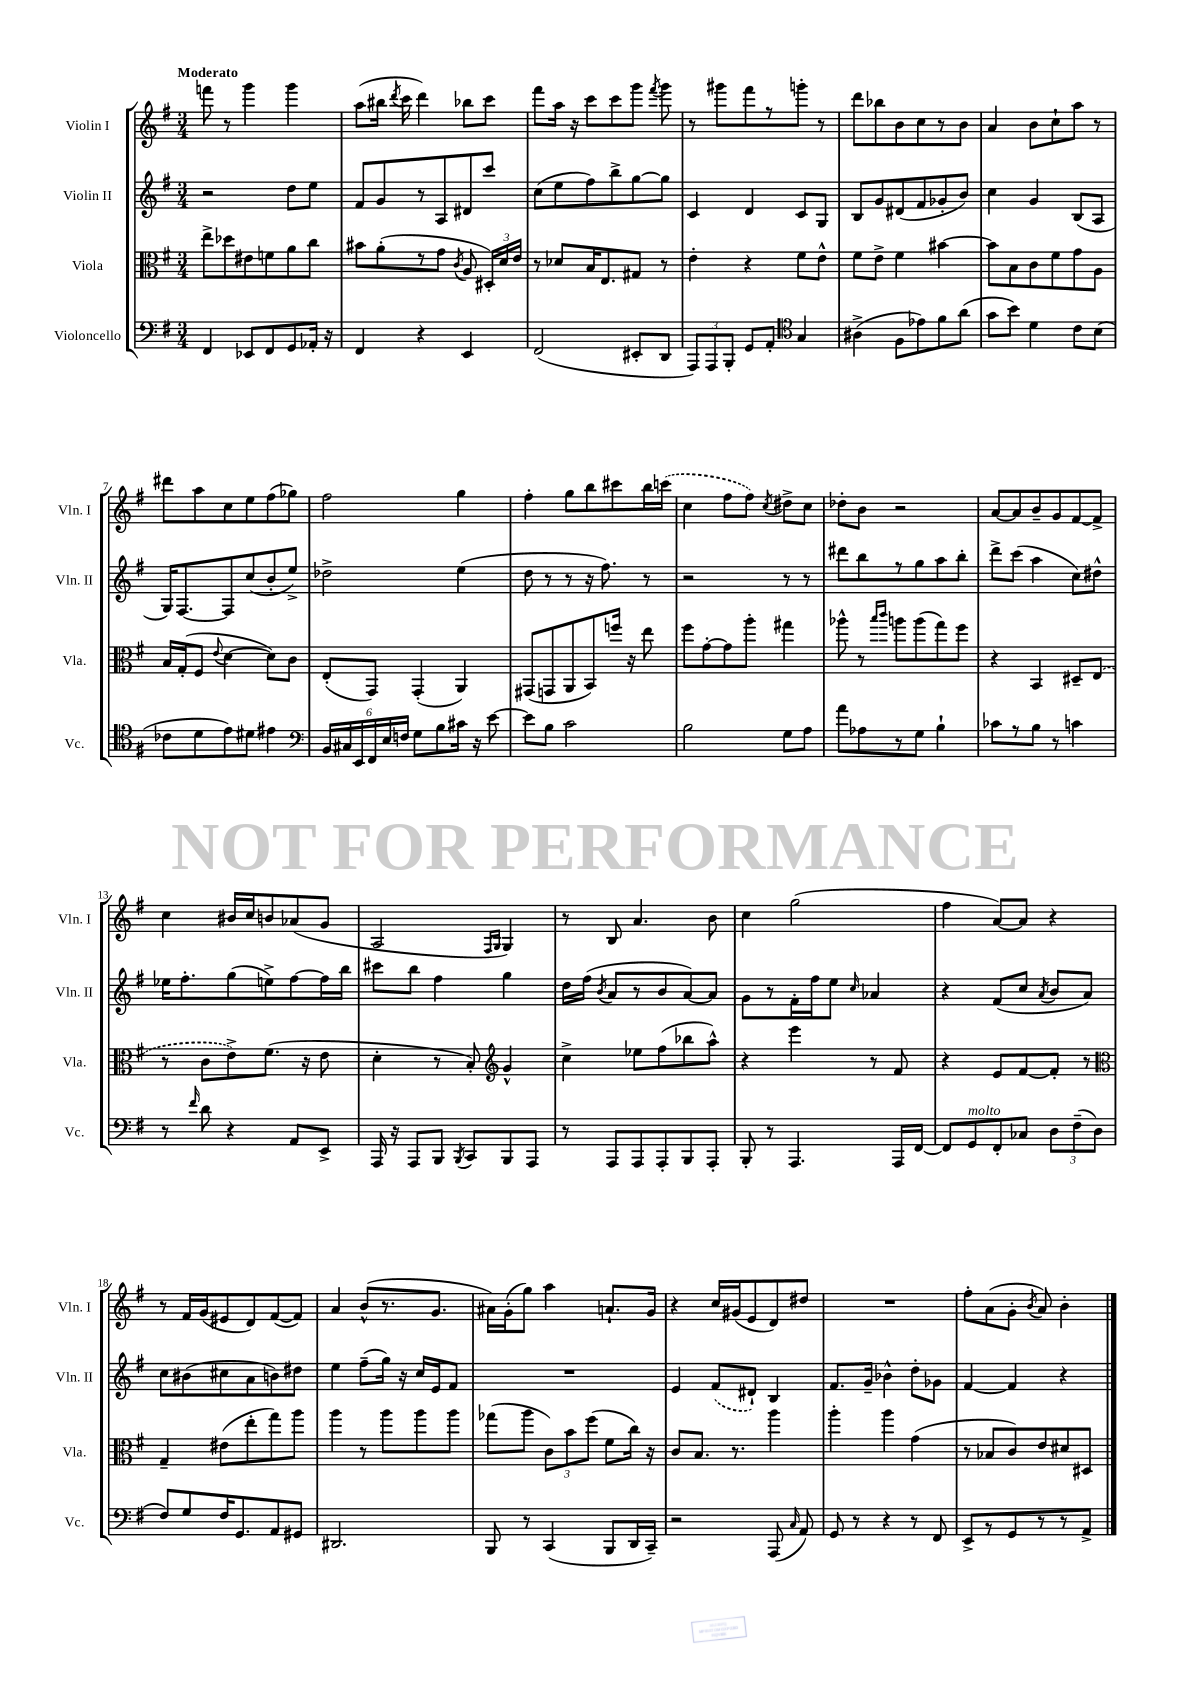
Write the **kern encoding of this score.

**kern	**kern	**kern	**kern
*part4	*part3	*part2	*part1
*staff4	*staff3	*staff2	*staff1
*I"Violoncello	*I"Viola	*I"Violin II	*I"Violin I
*I'Vc.	*I'Vla.	*I'Vln. II	*I'Vln. I
*clefF4	*clefC3	*clefG2	*clefG2
*k[f#]	*k[f#]	*k[f#]	*k[f#]
*M3/4	*M3/4	*M3/4	*M3/4
=1	=1	=1	=1
!	!	!	!LO:TX:a:B:t=Moderato
4FF#/	8ee^\L	2r	8fffn\
.	8dd-X\	.	8r
8EE-X/L	8e#X\	.	4ggg\
8FF#/	8fn\	.	.
8GG/	8a\	8dd\L	4ggg\
16AA-X'/Jk	8cc\J	8ee\J	.
16r	.	.	.
=2	=2	=2	=2
4FF#/	8b#X\L	8f#/L	(8aa\L
.	(8a'\	8g/	16bb#X\Jk
.	.	.	8qddd/
.	.	.	16ccc\
4r	8r	8r	4ddd\)
.	8g\J	8A/	.
.	8qc/	.	.
4EE/	8A/	8d#X/	8bb-X\L
.	24D#X'/LL)	8ccc/J	8ccc\J
.	24d/	.	.
.	24e/JJ	.	.
=3	=3	=3	=3
(2FF#/	8r	(8cc\L	8fff#\L
.	8d-X/L	8ee\	16aa\Jk
.	.	.	16r
.	16B/K	8ff#\)	8ccc\L
.	8.E/	.	.
.	.	8bb^\	8ccc\
8EE#X'/L	8G#X/J	[8gg\	8ggg\J
.	.	.	8qfff#/
8DD/J	8r	8gg\J]	8ggg\
=4	=4	=4	=4
12AAA/L)	4e'\	4c/	8r
12AAA/	.	.	.
.	.	.	8ggg#X\L
12BBB'/J	.	.	.
8GG/L	4r	4d/	8fff#\
8AA'/J	.	.	8r
*clefC4	*	*	*
4G/	8f#\L	8c/L	8gggn'\J
.	8e^^\J	8G/J	8r
=5	=5	=5	=5
(4A#X^\	8f#\L	8B/L	8ddd\L
.	8e^\J	8g/	8bb-X\
8F#\L	4f#\	(8d#X/	8b\
8e-X\)	.	8f#/	8cc\
8f#\	[4b#X\	8g-X'/	8r
(8a\J	.	8b/J)	8b\J
=6	=6	=6	=6
8g\L	8b#\L]	4cc\	4a/
8b\J)	8B\	.	.
4d\	8c\	4g/	8b\L
.	8f#\	.	8cc`\
8c\L	8g\	(8B/L	8aa\J
(8B\J	8A\J	8A/J	8r
!!LO:LB:g=z
=7	=7	=7	=7
8c-X\L	16B/LL	16G/KL)	8ddd#X\L
.	(16G'/J	[8.F#/	.
8d\	8F#/J	.	8aa\
.	8qqe/	.	.
8e\)	[4d\	8F#/]	8cc\
8d#X\J	.	(8cc/	8ee\
4e#X\	8d\L])	8b'/	(8ff#\
.	8c\J	8ee^/J)	8gg-X\J)
=8	=8	=8	=8
*clefF4	*	*	*
24BB/LL	(8E'/L	2dd-X^\	2ff#\
24C#X/	.	.	.
24EE/	.	.	.
24FF#/	8GG/J)	.	.
24E/	.	.	.
24Fn/JJ	.	.	.
8G\L	(4GG'/	.	.
8B\	.	.	.
16c#X\Jk	4AA/)	(4ee\	4gg\
16r	.	.	.
[8e\	.	.	.
=9	=9	=9	=9
8e\L]	(8GG#X/L	8dd\	4ff#'\
8B\J	8GGn/	8r	.
2c\	8AA/	8r	8gg\L
.	8BB/)	16r	8bb\
.	.	8.ff#\)	.
.	16ffn/Jk	.	8ccc#X\
.	16r	.	.
.	8ee\	8r	16bb\L
.	.	.	(16cccn\JJ
=10	=10	=10	=10
2B\	8ff#\L	2r	4cc\
.	[8g'\	.	.
.	8g\]	.	8ff#\L
.	8aa'\J	.	8ff#\J)
.	.	.	8qcc/
8G\L	4gg#X\	8r	8dd#X^\L
8A\J	.	8r	8cc\J
=11	=11	=11	=11
8a\L	8aa-X^^\	8ddd#X\L	8dd-X'\L
8A-X\	8r	8bb\	8b\J
.	16qqbb/LL	.	.
.	16qqccc/JJ	.	.
8r	8aan\L	8r	2r
8G\J	(8aa\	8gg\	.
4B`\	8gg\)	8aa\	.
.	8ff#\J	8bb'\J	.
=12	=12	=12	=12
8c-X\L	4r	8ddd^\L	[8a/L
8r	.	(8ccc\J	8a/]
8B\J	4BB/	4aa\	8b~/
8r	.	.	8g/
4cn\	8D#X~/L	8cc\L)	[8f#/
.	(8E/J	8dd#X^^\J	8f#^/J]
!!LO:LB:g=z
=13	=13	=13	=13
8r	8r	16ee-X\KL	4cc\
.	.	8.ff#'\	.
16qqf#/	.	.	.
8d\	8c\L	.	.
4r	8e^\)	(8gg\	16b#X/LL
.	.	.	16cc/J
.	(8.f#\J	8een^\)	8bn/
8AA/L	.	[8ff#\	(8a-X/
.	16r	.	.
8EE^/J	8e\	16ff#\L]	8g/J
.	.	16bb\JJ	.
=14	=14	=14	=14
16AAA/	4d'\	8ccc#X\L	2A/
16r	.	.	.
8AAA/L	.	8bb\J	.
8BBB/J	8r	4ff#\	.
8qBBB/	.	.	.
8CC/L	8B'/)	.	.
*	*clefG2	*	*
.	.	.	16qqF#/LL
.	.	.	16qqG/JJ
8BBB/	4g^^/	4gg\	4G/)
8AAA/J	.	.	.
=15	=15	=15	=15
8r	4cc^\	16dd\LL	8r
.	.	(16ff#\JJ	.
.	.	8qb/	.
8AAA/L	.	8a/L	8B/
8AAA/	8ee-X\L	8r	4.a/
8AAA'/	(8ff#\	8b/	.
8BBB/	8bb-X\	[8a/)	.
8AAA'/J	8aa^^\J)	8a/J]	8b\
=16	=16	=16	=16
8BBB'/	4r	8g\L	4cc\
8r	.	8r	.
4.AAA/	4eee\	16f#'\L	(2gg\
.	.	16ff#\J	.
.	.	8ee\J	.
.	.	16qqcc/	.
.	8r	4a-X/	.
16AAA/LL	8f#/	.	.
[16FF#/JJ	.	.	.
=17	=17	=17	=17
8FF#/L]	4r	4r	4ff#\
!LO:TX:a:i:t=molto	!	!	!
8GG/	.	.	.
8FF#'/	8e/L	(8f#/L	[8a/L)
8C-X/J	[8f#/	8cc/J	8a/J]
.	.	8qa/	.
12D\L	8f#'/J]	8b/L	4r
(12F#~\	.	.	.
.	8r	8a/J)	.
12D\J	.	.	.
!!LO:LB:g=z
=18	=18	=18	=18
*	*clefC3	*	*
8F#/L)	4G~/	8cc\L	8r
8G/	.	(8b#X\	16f#/LL
.	.	.	(16g/J
16F#/K	(8e#X\L	8cc#X\	8e#X/
8.GG/	.	.	.
.	8ee'\	8a\	8d/)
8AA/	8gg\)	8bn\)	([8f#/
8GG#X/J	8aa\J	8dd#X\J	8f#/J])
=19	=19	=19	=19
2.DD#X/	4aa\	4ee\	4a/
.	8r	(8ff#~\L	(8b^^/L
.	8aa\L	16gg\Jk)	8.r
.	.	16r	.
.	8aa\	16cc/LL	.
.	.	16e/J	8.g/J
.	8aa\J	8f#/J	.
=20	=20	=20	=20
8BBB/	(8gg-X\L	2.r	16a#X\LL)
.	.	.	(16g'\J
8r	8aa\J	.	8gg\J)
(4CC/	12c\L)	.	4aa\
.	12b\	.	.
.	(12ff#\J	.	.
8BBB/L	8f#\L	.	8.an`/L
16DD/L	16cc\Jk)	.	.
16CC~/JJ)	16r	.	16g/Jk
=21	=21	=21	=21
2r	8c/L	4e/	4r
.	8.B/J	.	.
.	.	(8f#/L	16cc/LL
.	8.r	.	(16g#X/J
.	.	8d#X`/J)	8e/
(8AAA/	4aa\	4B/	8d/)
16qqC/	.	.	.
8AA/)	.	.	8dd#X/J
=22	=22	=22	=22
8GG/	4aa'\	8.f#/L	2.r
8r	.	.	.
.	.	16g~/Jk	.
4r	4aa\	4b-X^^\	.
8r	(4g\	8dd'\L	.
8FF#/	.	8g-X\J	.
=23	=23	=23	=23
8EE^/L	8r	[4f#/	8ff#'\L
8r	8B-X/L	.	(8a\
8GG/	8c/)	4f#/]	8g'\J
.	.	.	8qb/
8r	8e/	.	8a/)
8r	8d#X/	4r	4b'\
8AA^/J	8D#X/J	.	.
==	==	==	==
*-	*-	*-	*-
